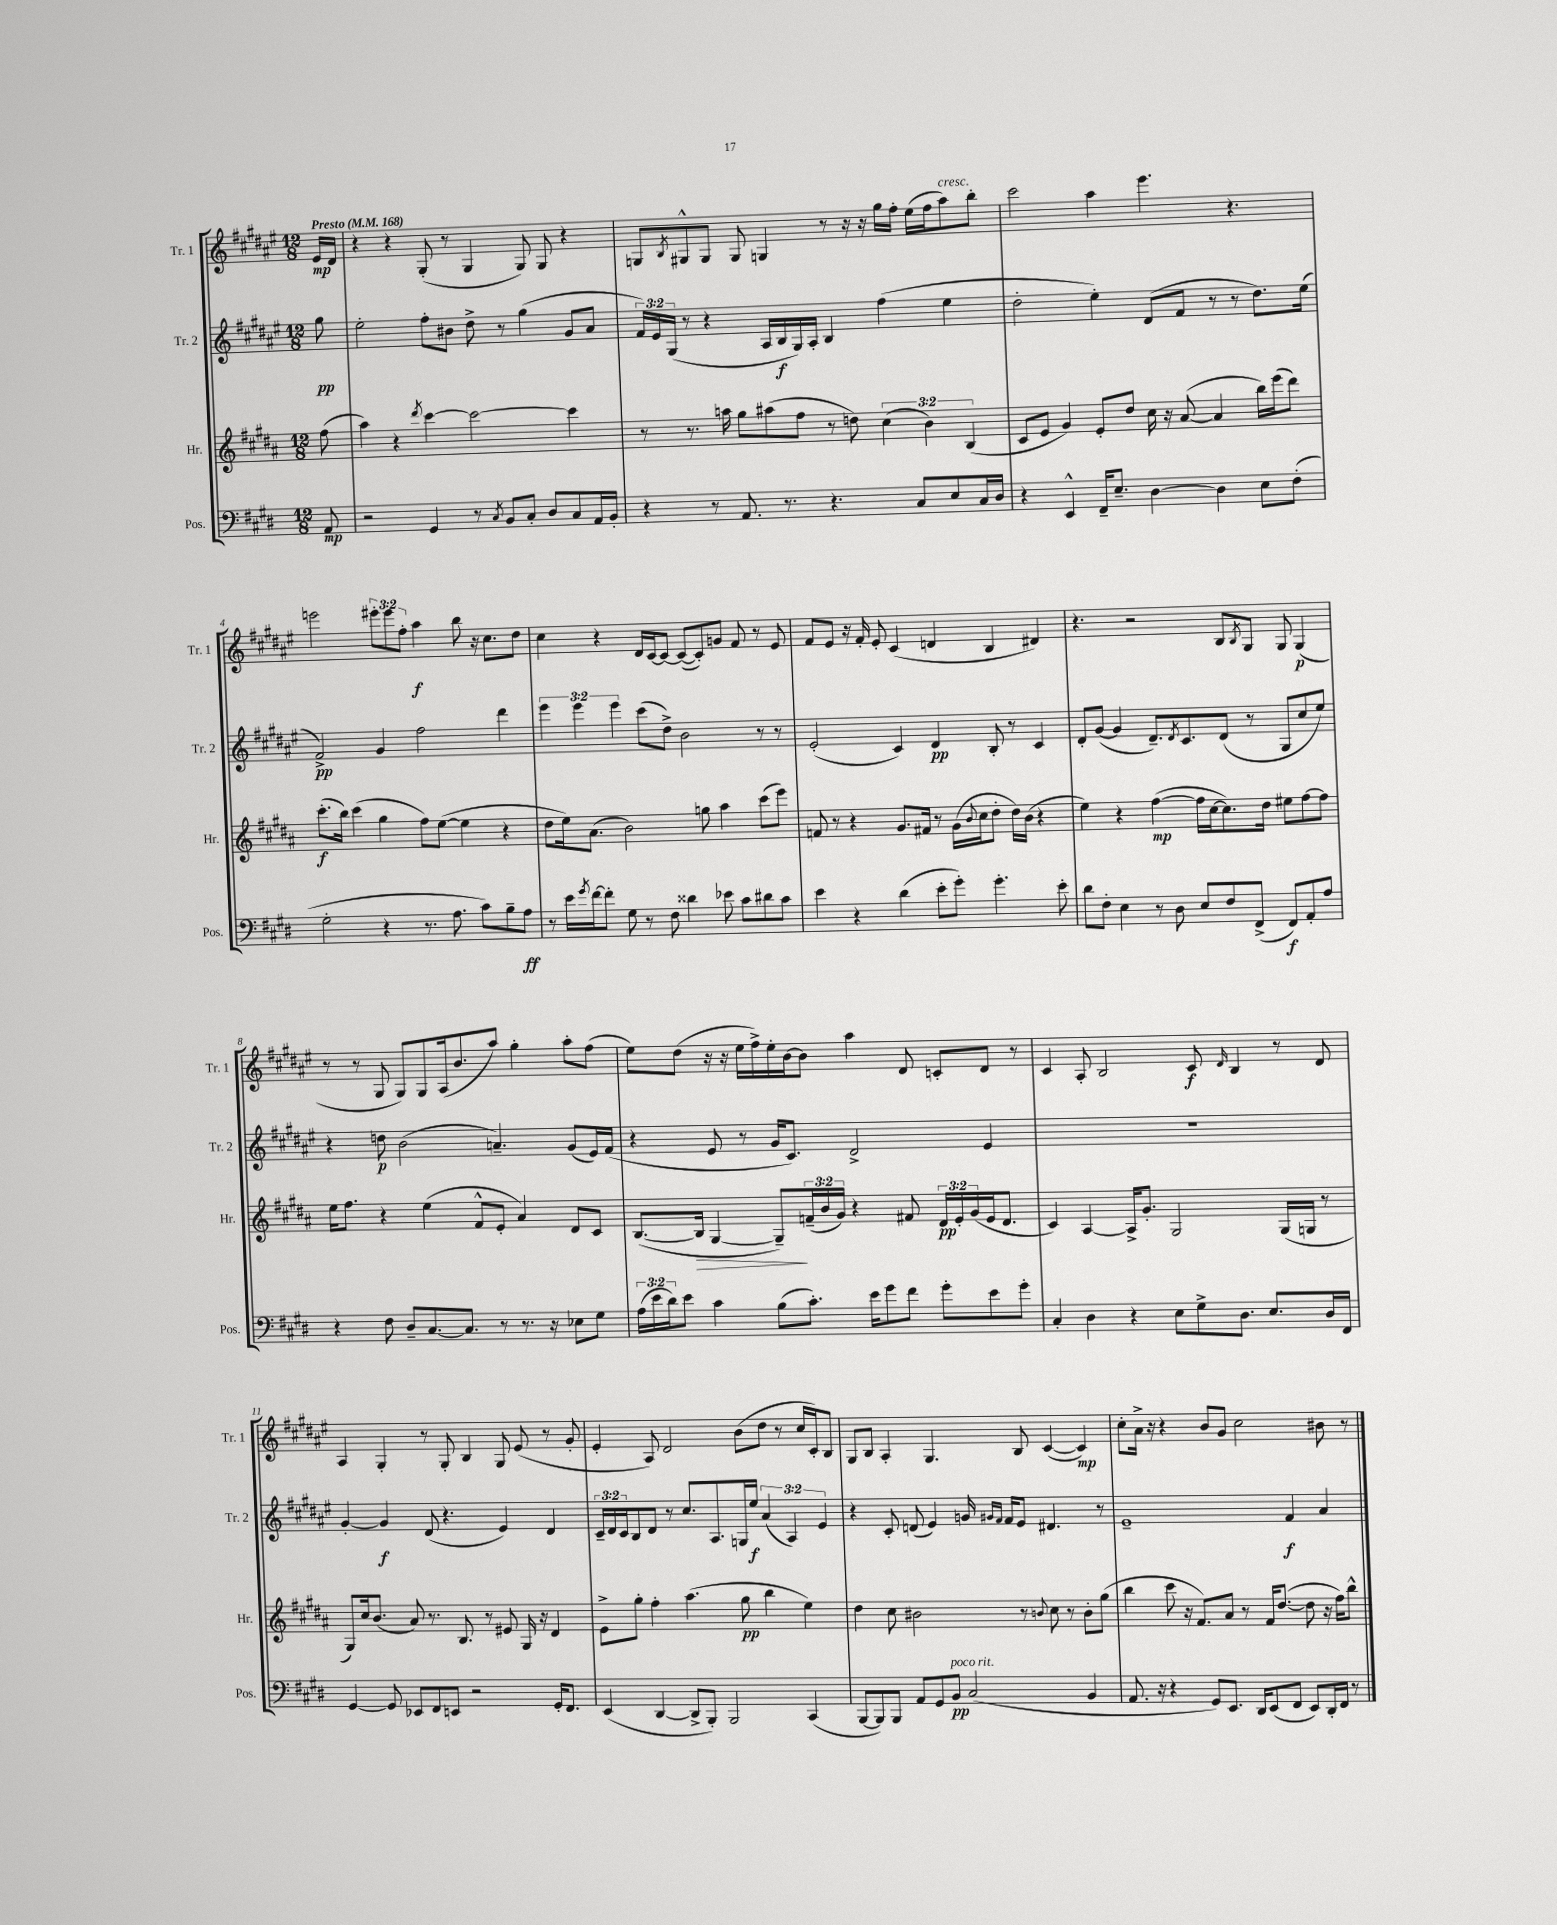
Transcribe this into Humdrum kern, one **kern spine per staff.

**kern	**kern	**kern	**kern
*staff4	*staff3	*staff2	*staff1
*clefF4	*clefG2	*clefG2	*clefG2
*k[f#c#g#d#]	*k[f#c#g#d#a#]	*k[f#c#g#d#a#e#]	*k[f#c#g#d#a#e#]
*M12/8	*M12/8	*M12/8	*M12/8
*MM168	*MM168	*MM168	*MM168
8AA	(8ff#	8gg#	16e#
.	.	.	16d#
=	=	=	=
2r	4aa#)	2ee#'	4r
.	4r	.	4r
.	8qddd#	.	.
4GG#	[4ccc#	8ff#'	(8G#'
.	.	8b#	8r
8r	2ccc#_	8dd#^	4G#
8qC#	.	.	.
8BB	.	8r	.
8C#'	.	(4gg#	8G#)
8D#	.	.	8G#
8C#	4ccc#]	8g#	4r
16AA	.	8a#	.
16BB'	.	.	.
=	=	=	=
4r	8r	24f#)	8G
.	.	24e#	.
.	.	(24G#	.
.	.	.	8qB
.	8.r	8r	8G#^^
8r	.	4r	8G#
.	16aa	.	.
8.AA	8gg#	.	8G#
.	(8aa#	16A#	4G
8.r	.	16B	.
.	8ff#	16G#)	.
.	.	16A#'	.
4.r	8r	4B	8r
.	8dd)	.	16r
.	.	.	16r
.	(6cc#	(4ff#	16gg#
.	.	.	16ff#'
8C#	.	.	(16ee#
.	6b)	.	.
.	.	.	16ff#
8E	.	4ee#	8aa#)
.	(6B	.	.
16C#	.	.	8bb'
16D#	.	.	.
=	=	=	=
4r	8c#	2dd#'	2ccc#
.	8e	.	.
4EE^^	4g#)	.	.
16FF#~	8e'	4ee#')	4aa#
8.E~	.	.	.
.	8dd#	.	.
[4D#	16cc#	(8d#	4.eee#
.	16r	.	.
.	([8a#	8f#	.
4D#]	4a#]	8r	.
.	.	8r	4.r
8E	16bb)	8.dd#)	.
.	(16eee	.	.
(8F#'	8ddd#)	.	.
.	.	(16ee#	.
=	=	=	=
2G#'	(8.ccc#'	2f#^)	2eee
.	16bb)	.	.
.	(4ccc#	.	.
4r	4gg#	4g#	12eee#'
.	.	.	12eee#
.	.	.	12ff#'
8.r	8ff#)	2ff#	4aa#
.	([8ee	.	.
8.A	.	.	.
.	4ee]	.	8bb
8c#)	.	.	16r
.	.	.	8.cc#
8B~	4r	4ddd#	.
8A	.	.	8dd#
=	=	=	=
8r	8dd#	6eee#	4cc#
16e	16ee)	.	.
.	.	6eee#	.
8qg#	.	.	.
[16f#	(8.a#	.	.
8f#']	.	.	4r
.	.	6eee#	.
8G#	2b)	.	.
8r	.	(8ccc#	16d#
.	.	.	[16c#
8F#	.	8dd#^)	8c#_
4d##	.	2b	(8c#_
.	8gg	.	8c#'])
8e-	4aa#	.	8g
8c#	.	.	8f#
8d#	(8ccc#	8r	8r
8c#	8eee)	8r	8e#
=	=	=	=
4e	8f	(2e#'	8f#
.	8r	.	8e#
4r	4r	.	16r
.	.	.	16f#'
.	.	.	8e#'
(4d#	8.g#	4c#)	(4c#
.	16f#	.	.
8e'	8r	4d#	4d
8g#')	(16g#	.	.
.	8qqb	.	.
.	16cc#	.	.
4.g#'	8dd#'	8B'	4B
.	16dd#)	8r	.
.	(16b	.	.
.	4r	4c#	4d#)
8e'	.	.	.
=	=	=	=
8d#	4ee)	8d#'	4.r
8F#'	.	([8g#	.
4E	4r	4g#]	.
.	.	.	2r
8r	([4ff#	8.d#~)	.
8D#	.	.	.
.	.	8qd#	.
.	.	8.c#	.
8E	16ff#]	.	.
.	[16cc#	.	.
8F#	8.cc#])	(8d#	8B
.	.	.	8qB
(8FF#^	.	8r	8G#
.	16dd#	.	.
8FF#)	8ee#	8G#	8G#
8AA'	[8ff#	8cc#	(4G#
8A	8ff#]	8ee#)	.
=	=	=	=
4r	16ee	4r	8r
.	8.ff#	.	.
.	.	.	8r
8F#	4r	8dd	8G#
8D#~	.	(2b	8G#)
[8.C#	(4ee	.	8G#
.	.	.	(16A#
8.C#]	.	.	8.b
.	8f#^^	.	.
8r	8e'	4.a~)	8aa#)
8.r	4a#)	.	4gg#'
16r	.	.	.
8E-	8d#	(8g#	8aa#'
8G#	8c#	16e#)	(8ff#
.	.	(16f#	.
=	=	=	=
(24A	([8.B	4r	8ee#)
24e	.	.	.
24d#)	.	.	.
8e	.	.	(8dd#
.	16B]	.	.
4c#	[4G#	8e#	16r
.	.	.	16r
.	.	8r	16ee#
.	.	.	16ff#^)
(8B	8G#~])	16g#	16ee#'
.	.	8.c#)	[16b
8.c#')	(24f~	.	8b]
.	24b	.	.
.	24g#)	.	.
.	4r	2d#^	4aa#
16e	.	.	.
8g#	.	.	.
8f#	8f#	.	8d#
8g#'	24d#	.	8c'
.	24e'	.	.
.	(24g#	.	.
8e	16e	4e#	8d#
.	8.d#	.	.
8g#'	.	.	8r
=	=	=	=
4C#'	4c#)	1.r	4c#
4D#	[4A#	.	8A#'
.	.	.	2B
4r	16A#^]	.	.
.	8.g#'	.	.
8E	2G#	.	.
8G#^	.	.	8c#
.	.	.	16qqd#
8.D#	.	.	4B
8.E	.	.	.
.	(16G#	.	8r
.	16G	.	.
16D#	8r	.	8d#
16FF#	.	.	.
=	=	=	=
[4GG#	8G#)	[4g#'	4A#
.	16cc#	.	.
.	(8.b	.	.
8GG#]	.	4g#]	4G#'
8EE-	8a#)	.	.
8FF#	8.r	(8d#	8r
8EE	.	4.r	8G#'
.	8.B	.	.
2r	.	.	4B
.	8r	.	.
.	8e#	4e#)	8G#
.	16G#	.	(8e#
.	16r	.	.
16GG#'	4d#	4d#	8r
8.FF#	.	.	.
.	.	.	8g#'
=	=	=	=
(4EE	8e^	24c#~	4e#'
.	.	24d#	.
.	.	24c#	.
.	8gg#'	8B	.
[4DD#	4ff#'	8d#	8A#)
.	.	8r	2d#
8DD#^]	(4.aa#	8.cc#	.
8BBB')	.	.	.
.	.	8.A#	.
2BBB	.	.	.
.	8gg#	16G	(8b
.	.	16ee#	.
.	4bb	(6a#	8dd#
.	.	.	8r
.	.	6A#)	.
(4CC#	4ee)	.	16cc#
.	.	.	16c#')
.	.	6e#	.
.	.	.	8B
=	=	=	=
[8BBB	4dd#	4r	8G#
8BBB])	.	.	8B
8BBB	8cc#	8c#'	4A#'
8AA	2b#	(8d	.
8GG#	.	4e#)	4.G#
8BB	.	.	.
(2C#	.	16g	.
.	.	16qqg#	.
.	.	16qqf#	.
.	.	16f#	.
.	8r	8e#	8B
.	8qqb	.	.
.	8cc#	4.d#	([4c#
.	8r	.	.
4BB	8b'	.	4c#])
.	(8gg#	8r	.
=	=	=	=
8.AA	4bb	1e#~	8cc#'
.	.	.	16a#^
16r	.	.	16r
4r	8ccc#	.	4r
.	16r	.	.
.	8.f#)	.	.
8GG#)	.	.	8b
8.EE	8a#	.	8g#
.	8r	.	2cc#
16DD#	.	.	.
(8EE	16f#	.	.
.	([8.dd#	.	.
8FF#	.	4f#	.
8EE)	8dd#]	.	.
16DD#'	16r	4a#	8b#
16FF#	16ff#)	.	.
8r	8bb^^	.	8r
==	==	==	==
*-	*-	*-	*-
